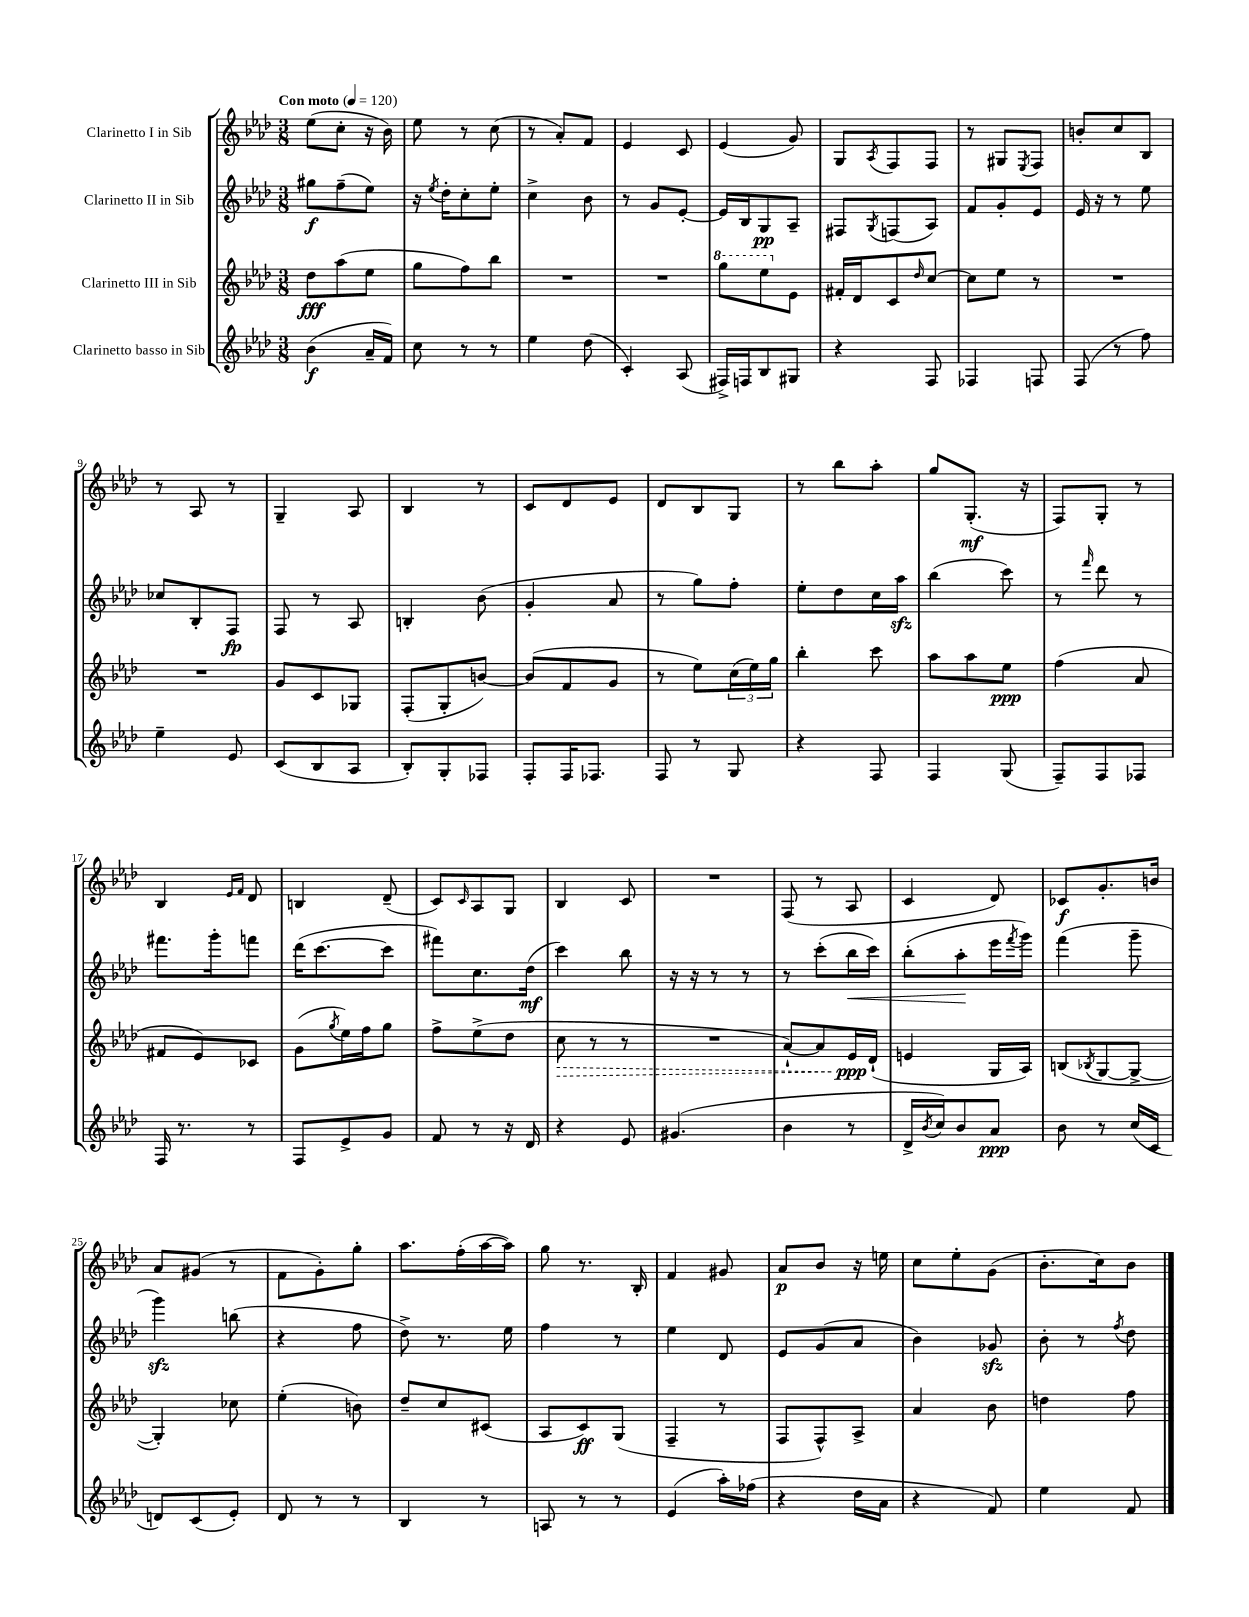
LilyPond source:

<<
\new StaffGroup <<
\new Staff = "s0" \with { instrumentName = "Clarinetto I in Sib" } {
    \clef treble \key aes \major \numericTimeSignature \time 3/8 \tempo "Con moto" 4 = 120
    ees''8( c''8-. r16 bes'16) |
    ees''8 r8 c''8( |
    r8 aes'8-.) f'8 |
    ees'4 c'8 |
    ees'4( g'8) |
    g8 \acciaccatura { aes8 } f8 f8 |
    r8 gis8 \acciaccatura { ees8 } f8 |
    b'8-. c''8 bes8 |
    r8 aes8 r8 |
    g4-- aes8 |
    bes4 r8 |
    c'8 des'8 ees'8 |
    des'8 bes8 g8 |
    r8 bes''8 aes''8-. |
    g''8 g8.-.\mf( r16 |
    f8) g8-. r8 |
    bes4 \grace { ees'16 f'16 } des'8 |
    b4 des'8--( |
    c'8) \grace { c'16 } aes8 g8 |
    bes4 c'8 |
    R4. |
    f8( r8 aes8 |
    c'4 des'8) |
    ces'8\f g'8.-. b'16 |
    aes'8 gis'8( r8 |
    f'8 g'8-.) g''8-. |
    aes''8. f''16-.( aes''16~ aes''16) |
    g''8 r8. bes16-. |
    f'4 gis'8 |
    aes'8\p bes'8 r16 e''16 |
    c''8 ees''8-. g'8( |
    bes'8.-. c''16) bes'8 \bar "|." |
}
\new Staff = "s1" \with { instrumentName = "Clarinetto II in Sib" } {
    \clef treble \key aes \major \numericTimeSignature \time 3/8
    gis''8\f f''8--( ees''8) |
    r16 \acciaccatura { ees''8 } des''16-. c''8-. ees''8-. |
    c''4-> bes'8 |
    r8 g'8 ees'8~-. |
    ees'16 bes16 g8\pp aes8-- |
    fis8 \acciaccatura { g8 } f8( aes8) |
    f'8 g'8-. ees'8 |
    ees'16 r16 r8 ees''8 |
    ces''8 bes8-. f8\fp |
    f8 r8 aes8 |
    b4-. bes'8( |
    g'4-. aes'8 |
    r8 g''8) f''8-. |
    ees''8-. des''8 c''16 aes''16\sfz |
    bes''4( c'''8) |
    r8 \grace { f'''16 } des'''8 r8 |
    fis'''8. g'''16-. f'''8 |
    des'''16( c'''8.~ c'''8 |
    fis'''8) c''8. des''16\mf( |
    c'''4) bes''8 |
    r16 r16 r8 r8 |
    r8 c'''8-.( bes''16\< c'''16) |
    bes''8-.( aes''8-.\! ees'''16 \acciaccatura { f'''8 } g'''16) |
    f'''4( g'''8-- |
    g'''4\sfz) b''8( |
    r4 f''8 |
    des''8->) r8. ees''16 |
    f''4 r8 |
    ees''4 des'8 |
    ees'8 g'8( aes'8 |
    bes'4) ges'8\sfz |
    bes'8-. r8 \acciaccatura { f''8 } des''8 \bar "|." |
}
\new Staff = "s2" \with { instrumentName = "Clarinetto III in Sib" } {
    \clef treble \key aes \major \numericTimeSignature \time 3/8
    des''8\fff aes''8( ees''8 |
    g''8 f''8) bes''8 |
    R4. |
    R4. |
    \ottava #1 g'''8 ees'''8 \ottava #0 ees'8 |
    fis'16-. des'16 c'8 \grace { des''16 } c''8~ |
    c''8 ees''8 r8 |
    R4. |
    R4. |
    g'8 c'8 ges8 |
    f8-.( g8-. b'8~) |
    b'8( f'8 g'8 |
    r8 ees''8) \tuplet 3/2 { c''16( ees''16) g''16 } |
    bes''4-. c'''8 |
    aes''8 aes''8 ees''8\ppp |
    f''4( aes'8 |
    fis'8 ees'8) ces'8 |
    g'8( \acciaccatura { g''8 } ees''16) f''16 g''8 |
    f''8-> ees''8->( des''8 |
    \once \override Hairpin.style = #'dashed-line c''8\> r8 r8 |
    R4. |
    aes'8~-!) aes'8 ees'16\ppp\! des'16-!( |
    e'4 g16 aes16) |
    b8( \acciaccatura { bes8 } g8~ g8~-> |
    g4-.) ces''8 |
    ees''4-.( b'8) |
    des''8-- c''8 cis'8( |
    aes8 c'8\ff) g8( |
    f4-- r8 |
    f8 f8-^) aes8-> |
    aes'4 bes'8 |
    d''4 f''8 \bar "|." |
}
\new Staff = "s3" \with { instrumentName = "Clarinetto basso in Sib" } {
    \clef treble \key aes \major \numericTimeSignature \time 3/8
    bes'4\f( aes'16-- f'16) |
    c''8 r8 r8 |
    ees''4 des''8( |
    c'4-.) aes8( |
    fis16->) f16 bes8 gis8 |
    r4 f8 |
    fes4 f8 |
    f8( r8 f''8) |
    ees''4-- ees'8 |
    c'8( bes8 aes8 |
    bes8-.) g8-. fes8 |
    f8-. f16 fes8. |
    f8 r8 g8 |
    r4 f8 |
    f4 g8( |
    f8--) f8 fes8 |
    f16 r8. r8 |
    f8 ees'8-> g'8 |
    f'8 r8 r16 des'16 |
    r4 ees'8 |
    gis'4.( |
    bes'4 r8 |
    des'16-> \acciaccatura { bes'8 } c''16) bes'8 aes'8\ppp |
    bes'8 r8 c''16( c'16 |
    d'8) c'8( ees'8-.) |
    des'8 r8 r8 |
    bes4 r8 |
    a8 r8 r8 |
    ees'4( aes''16-.) fes''16( |
    r4 des''16 aes'16 |
    r4 f'8) |
    ees''4 f'8 \bar "|." |
}
>>
>>
